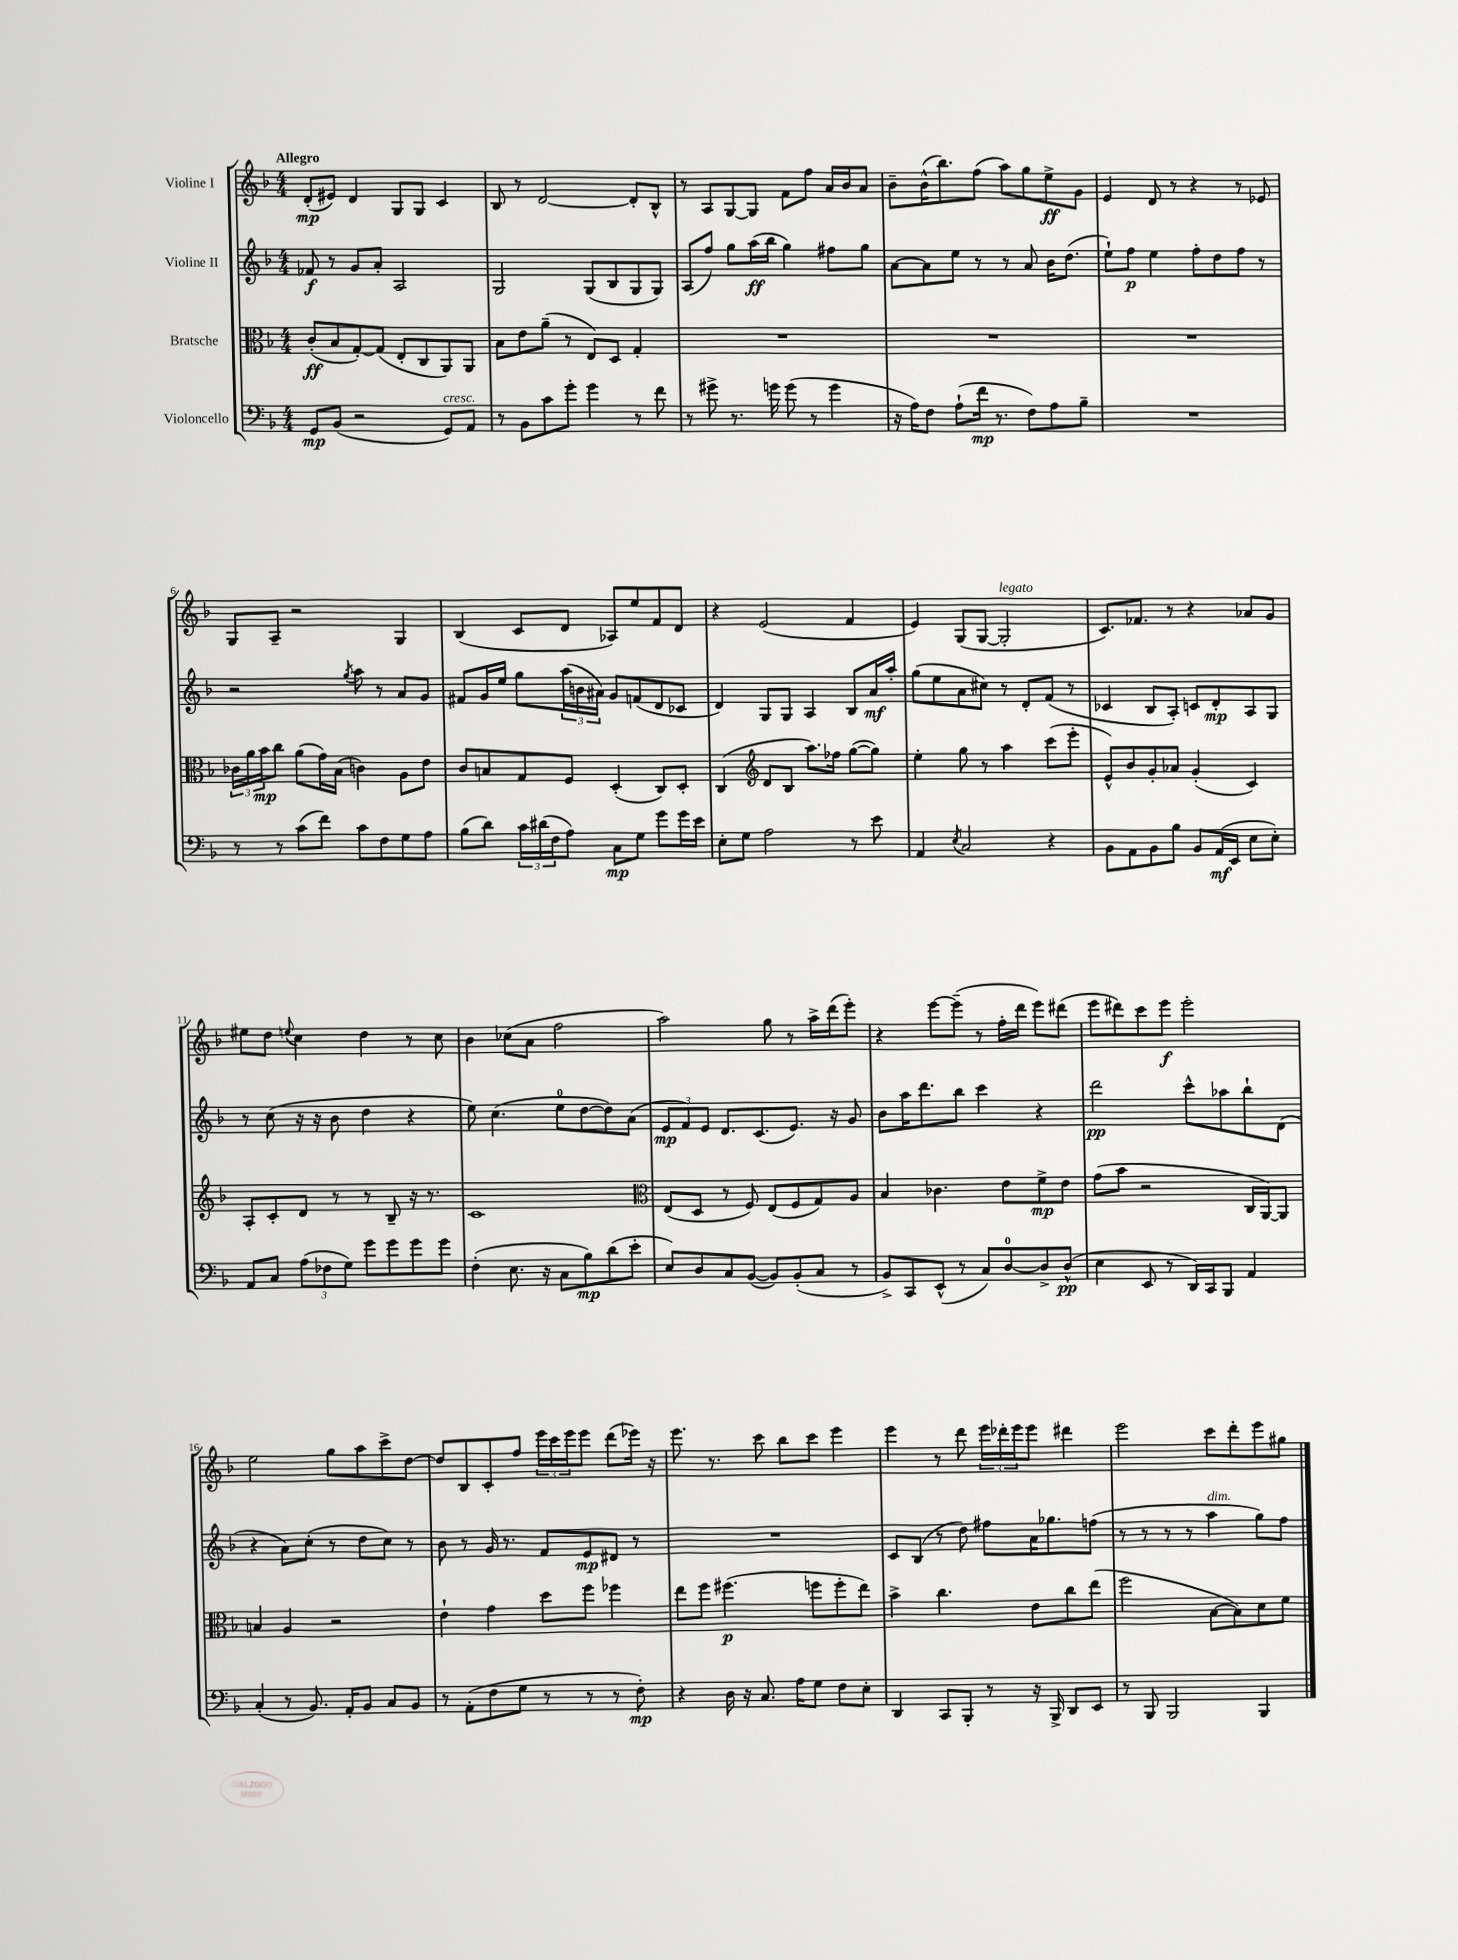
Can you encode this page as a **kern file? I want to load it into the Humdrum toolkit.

**kern	**kern	**kern	**kern
*staff4	*staff3	*staff2	*staff1
*clefF4	*clefC3	*clefG2	*clefG2
*k[b-]	*k[b-]	*k[b-]	*k[b-]
*M4/4	*M4/4	*M4/4	*M4/4
8GG	(8c'	8f-	(8d'
(8BB-	8B-	8r	8e#)
2r	[8G')	8g	4d
.	(8G]	8a'	.
.	8E'	2A	8G
.	8C	.	8G
8GG)	8AA)	.	4c
8AA	8AA	.	.
=	=	=	=
8r	8B-	2G	8B-
8BB-	8e	.	8r
8c	(8a~	.	[2d
8g'	8r	.	.
4g	8E)	(8G	.
.	8D	8B-	.
8r	4G'	8G	8d']
8f	.	8G)	8B-^^
=	=	=	=
8r	1r	(8A	8r
8g#^	.	8ff)	8A
8.r	.	8gg	[8G
.	.	(16aa	8G]
16g	.	16bb-	.
(8g	.	4gg)	8f
8r	.	.	8ff
4g	.	8ff#	16a
.	.	.	16b-
.	.	8gg	8a
=	=	=	=
16r	1r	[8a	8b-~
16A)	.	.	.
8F	.	8a]	(16b-^^
.	.	.	8.bb-)
(8A`	.	8ee	.
16f	.	8r	(8ff
8.r	.	.	.
.	.	8r	8aa)
8F)	.	8a	8gg
8A	.	16b-	8ee^
.	.	(8.dd	.
8B-~	.	.	8g
=	=	=	=
1r	1r	8ee`)	4e
.	.	8ff	.
.	.	4ee	8d
.	.	.	8r
.	.	8ff'	4r
.	.	8dd	.
.	.	8ff	8r
.	.	8r	8e-
=	=	=	=
8r	24c-	2r	8G
.	24a	.	.
.	24b-	.	.
8r	8cc	.	8A~
(8c	(8a	.	2r
8f)	16g)	.	.
.	(16B-	.	.
.	.	8qgg	.
8c	4c)	8aa	.
8F	.	8r	.
8G	8A	8a	4G
8A	8e	8g	.
=	=	=	=
(8B-	8c	8f#	(4B-
8d)	8B	16g	.
.	.	16ee	.
24c	8G	8gg	8c
(24d#	.	.	.
24F	.	.	.
8A)	8F	(24aa	8d
.	.	24b	.
.	.	24a#)	.
8C	(4D'	8g	8A-)
8G	.	(8f	8ee
8g	8C)	8d	8f
16g	8D'	8c-	8d
16e	.	.	.
=	=	=	=
8E'	(4C	4d)	4r
8G	.	.	.
*	*clefG2	*	*
2A	8d	8G	(2e
.	8B-	8G	.
.	8.aa)	4A	.
.	16ff-	.	.
8r	([8gg	8B-	4f
8e	8gg])	16a	.
.	.	16aa'	.
=	=	=	=
4AA	4ee'	(8gg	4e)
.	.	8ee	.
8qE	.	.	.
2C	8gg	8a	(8G
.	8r	8cc#)	[8G
.	4aa	8r	2G']
.	.	8d'	.
4r	(8ccc	(8f	.
.	8eee'	8r	.
=	=	=	=
8BB-	8e^^)	4c-	8.c)
8AA	8b-	.	.
.	.	.	8.f-
8BB-	8g'	8B-	.
8B-	8a-	8A')	8r
8BB-	(4g'	8c	4r
(16AA	.	8d'	.
16EE	.	.	.
8E	4c)	8A	8a-
8E')	.	8G	8g
=	=	=	=
8AA	8A'	8r	8ee#
8C	8c'	(8cc	8dd
.	.	.	8qqee
(12A	8d	16r	4cc
.	.	16r	.
12F-	.	.	.
.	8r	8b-	.
12G)	.	.	.
8g	8r	4dd	4dd
8g	8B-~	.	.
8g	16r	4r	8r
.	8.r	.	.
8g	.	.	8cc
=	=	=	=
(4F'	1c	8ee)	4b-
.	.	(4.cc	.
8.E	.	.	(8cc-
.	.	.	8a
16r	.	.	.
8C	.	8ee	2ff
8B-)	.	[8dd	.
(8d	.	8dd])	.
8e'	.	(8a	.
=	=	=	=
*	*clefC3	*	*
8E)	(8E	12e	2aa)
.	.	12f)	.
8D	8D	.	.
.	.	12e	.
8C	8r	8.d	.
([8BB-	8F)	.	.
.	.	(8.c	.
8BB-])	(8E	.	8gg
(8BB-'	8F	8.e)	8r
8C	8G)	.	16aa^
.	.	16r	(16ddd
8r	8A	8g	8eee')
=	=	=	=
8BB-^)	4B-	8b-	4r
8CC	.	16aa	.
.	.	8.ddd	.
(8EE^^	4.c-	.	[8eee
8r	.	8bb-	(8eee~]
8C)	.	4ccc	8r
[8D	8e	.	16ff'
.	.	.	16ddd
8D^]	8f^	4r	8eee)
(8D^^	8e	.	(8ddd#
=	=	=	=
4E	(8g	2ddd	8eee
.	8b-	.	8ddd#)
8EE	2r	.	8ccc
8r	.	.	8eee
16DD)	.	8ccc^^	2eee'
16CC	.	.	.
8BBB-	.	8aa-	.
4AA	16C	8bb-`	.
.	[16AA)	.	.
.	8AA]	(8d	.
=	=	=	=
(4C'	4B	4r	2ee
8r	4A	8a)	.
8.BB-)	.	(8cc'	.
.	2r	8r	8gg
16AA'	.	.	.
8BB-	.	8dd	8aa
8C	.	8cc)	8ccc^
8BB-	.	8r	[8dd
=	=	=	=
8r	4e`	8b-	8dd]
(8AA'	.	8r	8B-
8F	4g	16g	8c'
.	.	8.r	.
8G	.	.	8ff
8r	8dd	8f	24eee
.	.	.	24ccc
.	.	.	24eee
8r	8ff	8e	8eee
8r	4ff-	8d#	(8ddd
8F')	.	8r	16eee-)
.	.	.	16r
=	=	=	=
4r	8ee	1r	8.eee
.	8ff	.	.
.	.	.	8.r
16D	(4.ff#	.	.
16r	.	.	.
8.C	.	.	8ccc
.	.	.	8bb-
16A	.	.	.
8G	8ff	.	8ccc
8F	8ff'	.	4eee
8E'	8ee)	.	.
=	=	=	=
4DD	4b-^	8c	4eee
.	.	(8B-	.
8CC	4.cc	8r	8r
8BBB-'	.	8dd)	8ddd
8r	.	8ff#	24eee
.	.	.	24ddd-'
.	.	.	24eee
16r	8e	16a	8eee
16BBB-^	.	8.gg-	.
8DD	8cc	.	4ddd#
8EE	(8ee	(8ff	.
=	=	=	=
8r	2ff	8r	2eee
8BBB-	.	8r	.
2BBB-	.	8r	.
.	.	8r	.
.	[8B-	4aa	8ccc
.	8B-])	.	8ddd'
4BBB-	8d	8gg)	8eee
.	8f	8ff	8gg#
==	==	==	==
*-	*-	*-	*-
